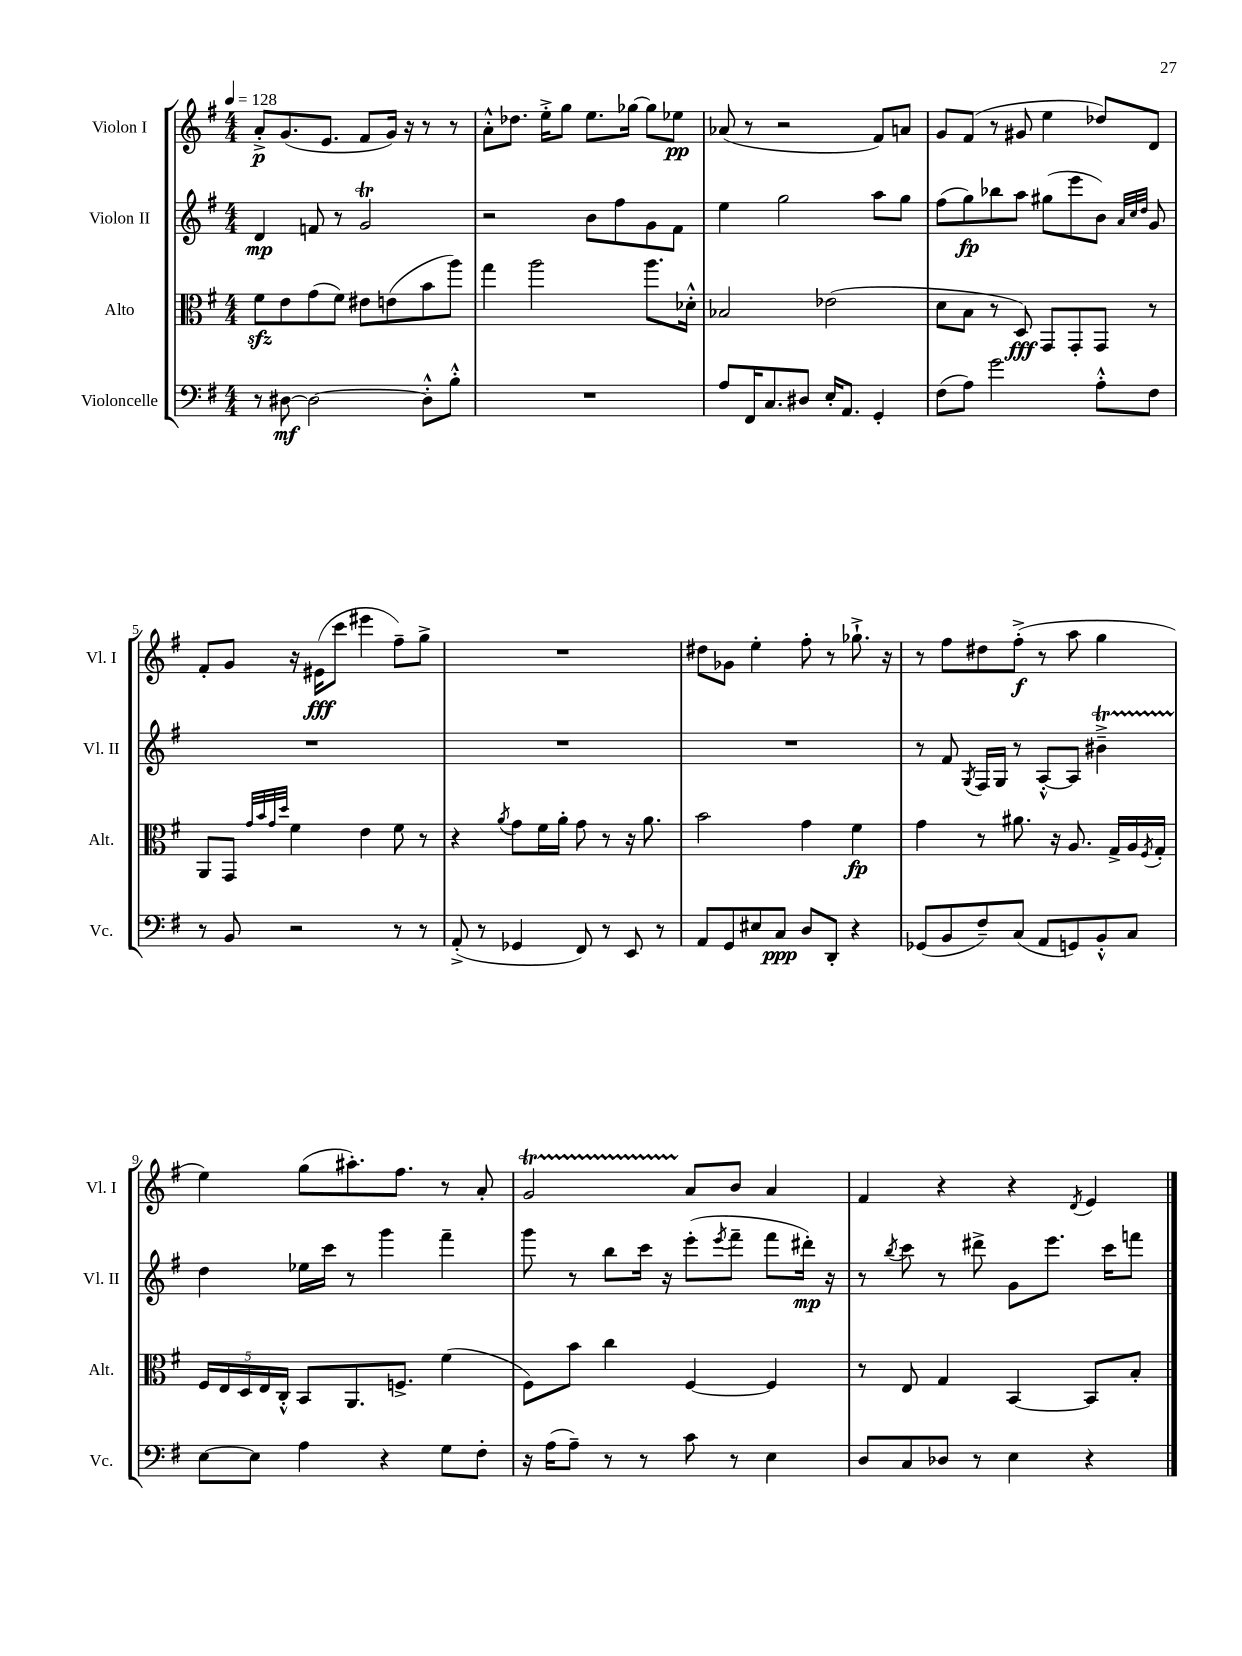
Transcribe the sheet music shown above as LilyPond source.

<<
\new StaffGroup <<
\new Staff = "s0" \with { instrumentName = "Violon I" shortInstrumentName = "Vl. I" } {
    \clef treble \key g \major \numericTimeSignature \time 4/4 \tempo 4 = 128
    a'8-.->\p g'8.( e'8. fis'8 g'16) r16 r8 r8 |
    a'8-.-^ des''8. e''16-.-> g''8 e''8. ges''16~ ges''8 ees''8\pp |
    aes'8( r8 r2 fis'8) a'8 |
    g'8 fis'8( r8 gis'8 e''4 des''8) d'8 |
    fis'8-. g'8 r16 eis'16\fff( c'''8 eis'''4 fis''8--) g''8-> |
    R1 |
    dis''8 ges'8 e''4-. fis''8-. r8 ges''8.-!-> r16 |
    r8 fis''8 dis''8 fis''8-.->\f( r8 a''8 g''4 |
    e''4) g''8( ais''8.-.) fis''8. r8 a'8-. |
    g'2\startTrillSpan a'8\stopTrillSpan b'8 a'4 |
    fis'4 r4 r4 \acciaccatura { d'8 } e'4 \bar "|." |
}
\new Staff = "s1" \with { instrumentName = "Violon II" shortInstrumentName = "Vl. II" } {
    \clef treble \key g \major \numericTimeSignature \time 4/4
    d'4\mp f'8 r8 g'2\trill |
    r2 b'8 fis''8 g'8 fis'8 |
    e''4 g''2 a''8 g''8 |
    fis''8( g''8\fp) bes''8 a''8 gis''8( e'''8 b'8) \grace { a'32 c''32 d''32 } g'8 |
    R1 |
    R1 |
    R1 |
    r8 fis'8 \acciaccatura { g8 } fis16 g16 r8 a8~-.-^ a8 bis'4--->\startTrillSpan |
    d''4\stopTrillSpan ees''16 c'''16 r8 g'''4 fis'''4-- |
    g'''8 r8 b''8 c'''16 r16 e'''8-.( \acciaccatura { e'''8 } fis'''8-- fis'''8 dis'''16-.\mp) r16 |
    r8 \acciaccatura { b''8 } c'''8 r8 dis'''8-> g'8 e'''8. c'''16 f'''8 \bar "|." |
}
\new Staff = "s2" \with { instrumentName = "Alto" shortInstrumentName = "Alt." } {
    \clef alto \key g \major \numericTimeSignature \time 4/4
    fis'8\sfz e'8 g'8( fis'8) eis'8 e'8( b'8 a''8) |
    g''4 a''2 a''8. des'16-.-^ |
    bes2 ees'2( |
    d'8 b8 r8 d8\fff) g,8 g,8-. g,8 r8 |
    a,8 g,8 \grace { g'32 b'32 g'32 d''32 } fis'4 e'4 fis'8 r8 |
    r4 \acciaccatura { a'8 } g'8 fis'16 a'16-. g'8 r8 r16 a'8. |
    b'2 g'4 fis'4\fp |
    g'4 r8 ais'8. r16 a8. g16-> a16 \acciaccatura { fis8 } g16-. |
    \tuplet 5/4 { fis16 e16 d16 e16 c16-.-^ } b,8 a,8. f8.-> fis'4( |
    fis8) b'8 c''4 fis4~ fis4 |
    r8 e8 g4 b,4~ b,8 b8-. \bar "|." |
}
\new Staff = "s3" \with { instrumentName = "Violoncelle" shortInstrumentName = "Vc." } {
    \clef bass \key g \major \numericTimeSignature \time 4/4
    r8 dis8~\mf dis2~ dis8-.-^ b8-.-^ |
    R1 |
    a8 fis,16 c8. dis8 e16-. a,8. g,4-. |
    fis8( a8) g'2 a8-.-^ fis8 |
    r8 b,8 r2 r8 r8 |
    a,8-.->( r8 ges,4 fis,8) r8 e,8 r8 |
    a,8 g,8 eis8 c8\ppp d8 d,8-. r4 |
    ges,8( b,8 fis8--) c8( a,8 g,8) b,8-.-^ c8 |
    e8~ e8 a4 r4 g8 fis8-. |
    r16 a16( a8--) r8 r8 c'8 r8 e4 |
    d8 c8 des8 r8 e4 r4 \bar "|." |
}
>>
>>
